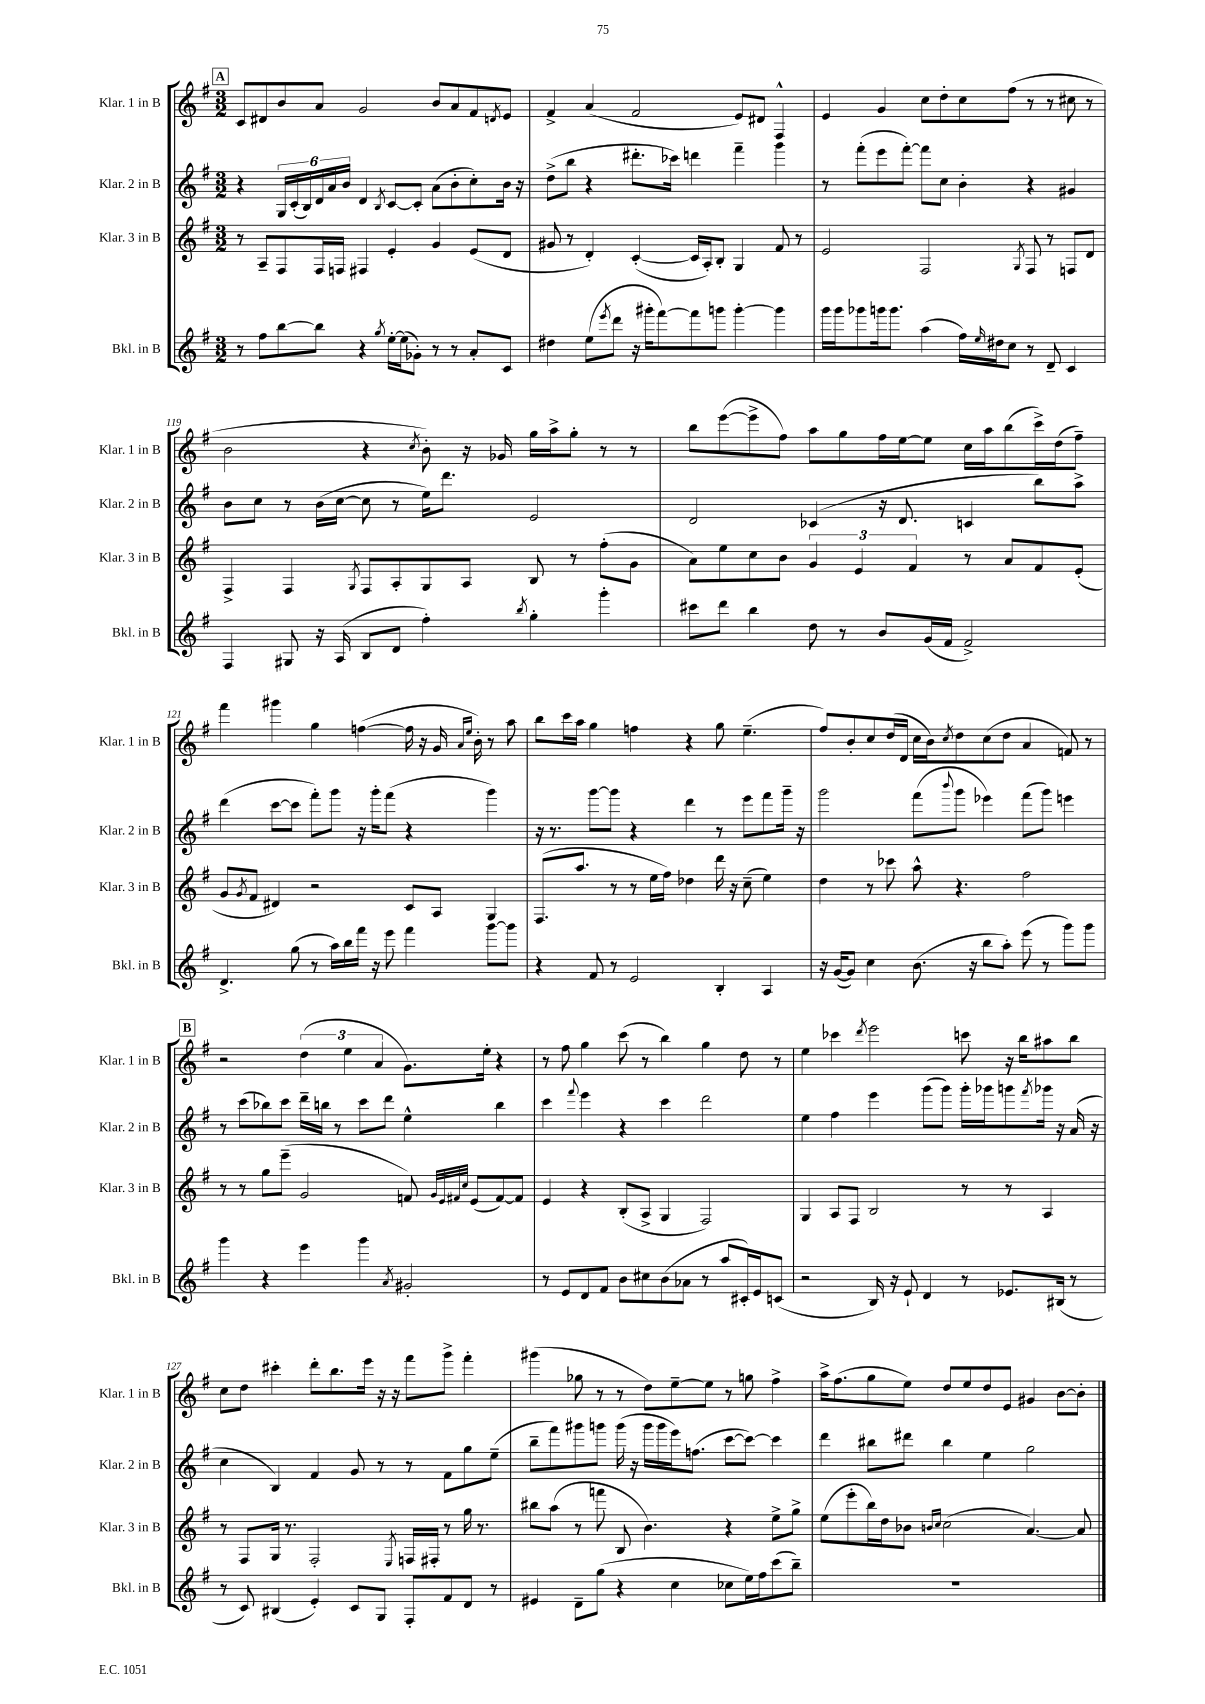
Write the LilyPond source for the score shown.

<<
\new StaffGroup <<
\new Staff = "s0" \with { instrumentName = "Klar. 1 in B" shortInstrumentName = "Klar. 1 in B" } {
    \clef treble \key g \major \numericTimeSignature \time 3/2
    \mark \markup { \box "A" } c'8 dis'8 b'8 a'8 g'2 b'8 a'8 fis'8 \acciaccatura { d'8 } e'8 |
    fis'4-> a'4( fis'2 e'8) dis'8 fis4-^ |
    e'4 g'4 c''8 d''8-. c''8 fis''8( r8 r8 cis''8 r8 |
    b'2 r4 \acciaccatura { c''8 } b'8-.) r16 ges'16 g''16 a''16-> g''8-. r8 r8 |
    b''8 e'''8~( e'''8-> fis''8) a''8 g''8 fis''16 e''16~ e''8 c''16 a''16 b''8( c'''16->) d''16( fis''8--) |
    fis'''4 gis'''4 g''4 f''4~( f''16 r16 g'16 \grace { a'16 e''16 } b'16-.) r8 a''8 |
    b''8 c'''16 a''16 g''4 f''4 r4 g''8 e''4.--( |
    fis''8) b'8-. c''8 d''16( d'16 c''16 b'16) \acciaccatura { c''8 } d''8 c''8( d''8 a'4 f'8) r8 |
    \mark \markup { \box "B" } r2 \tuplet 3/2 { d''4( e''4 a'4 } g'8.) e''16-. r4 |
    r8 fis''8 g''4 c'''8( r8 b''4) g''4 d''8 r8 |
    e''4 ces'''4 \acciaccatura { d'''8 } e'''2 c'''8 r16 b''16 ais''8 b''8 |
    c''8 d''8 cis'''4-. d'''8-. b''8. e'''16 r16 r16 fis'''8 g'''8-> fis'''4-. |
    gis'''4( ges''8 r8 r8 d''8) e''8~-- e''8 r8 g''8 fis''4-> |
    a''16-> fis''8.( g''8 e''8) d''8 e''8 d''8 e'8 gis'4 b'8~ b'8-. \bar "|." |
}
\new Staff = "s1" \with { instrumentName = "Klar. 2 in B" shortInstrumentName = "Klar. 2 in B" } {
    \clef treble \key g \major \numericTimeSignature \time 3/2
    \mark \markup { \box "A" } r4 \tuplet 6/4 { g16 c'16-.( b16) d'16 a'16 b'16 } d'4 \acciaccatura { b8 } c'8~ c'8-. a'8( b'8-. c''8-.) b'16 r16 |
    d''8->( b''8 r4 dis'''8.-. ces'''16) d'''4 fis'''4-- g'''4 |
    r8 fis'''8-.( e'''8 fis'''8~-.) fis'''8 c''8 b'4-. r4 gis'4 |
    b'8 c''8 r8 b'16( c''16~ c''8 r8 e''16) d'''8. e'2 |
    d'2 ces'4( r16 d'8. c'4 b''8) a''8-> |
    d'''4( c'''8~ c'''8 fis'''8-.) g'''8 r16 g'''16-. fis'''8( r4 g'''4) |
    r16 r8. g'''8~ g'''8 r4 d'''4 r8 e'''8 fis'''8 g'''16-- r16 |
    g'''2 fis'''8( \appoggiatura { b'''8 } g'''8 ees'''4) fis'''8( g'''8) e'''4 |
    \mark \markup { \box "B" } r8 c'''8( bes''8) c'''8 d'''16-- b''16 r8 c'''8 d'''8 e''4-^ b''4 |
    c'''4 \appoggiatura { fis'''8 } e'''4 r4 c'''4 d'''2 |
    e''4 fis''4 e'''4 g'''8( g'''8) g'''16-. ges'''16 g'''8 \acciaccatura { fis'''8 } ges'''16 r16 a'16( r16 |
    c''4 b4) fis'4 g'8 r8 r8 fis'8 g''8 e''8--( |
    b''8-- fis'''8) gis'''8 g'''8 g'''16( r16 g'''16 g'''16 e'''16) f''8.( c'''8~ c'''8~) c'''4 |
    d'''4 bis''8 dis'''8 bis''4 e''4 g''2 \bar "|." |
}
\new Staff = "s2" \with { instrumentName = "Klar. 3 in B" shortInstrumentName = "Klar. 3 in B" } {
    \clef treble \key g \major \numericTimeSignature \time 3/2
    \mark \markup { \box "A" } r8 a8-- fis8 fis16 f16 fis4 e'4-. g'4 e'8( d'8 |
    gis'8 r8 d'4-.) c'4~-.( c'16 a16-.) b8-. g4 fis'8 r8 |
    e'2 fis2 \acciaccatura { g8 } fis8 r8 f8 d'8 |
    fis4-> fis4 \acciaccatura { g8 } fis8 a8-. g8 a8 b8 r8 fis''8-.( g'8 |
    a'8) e''8 c''8 b'8 \tuplet 3/2 { g'4 e'4 fis'4 } r8 a'8 fis'8 e'8-.( |
    g'8 \acciaccatura { g'8 } fis'8 dis'4) r2 c'8 a8 g4 |
    fis8.( a''8. r8 r8 e''16 fis''16) des''4 d'''16 r16 c''8--( e''4) |
    d''4 r8 ces'''8 a''8-^ r4. fis''2 |
    \mark \markup { \box "B" } r8 r8 g''8 e'''8--( g'2 f'8) \grace { g'32 e'32 fis'32 c''32 } e'8( fis'8~) fis'8 |
    e'4 r4 b8-.( a8-> g4 fis2) |
    g4 a8 fis8 b2 r8 r8 a4 |
    r8 fis8 g16 r8. fis2-. \acciaccatura { e8 } f16 fis16-. r8 g''16 r8. |
    bis''8 a''8( r8 f'''8 b8 b'4.) r4 e''8-> g''8-> |
    e''8( e'''8-. b''16) d''16 bes'8 \grace { b'16 c''16 } c''2( a'4.~) a'8 \bar "|." |
}
\new Staff = "s3" \with { instrumentName = "Bkl. in B" shortInstrumentName = "Bkl. in B" } {
    \clef treble \key g \major \numericTimeSignature \time 3/2
    \mark \markup { \box "A" } r8 fis''8 b''8~ b''8 r4 \acciaccatura { g''8 } e''16~-. e''16( ges'8-.) r8 r8 a'8-. c'8 |
    dis''4 e''8( \acciaccatura { e'''8 } d'''8 r16 gis'''16-. fis'''8~) fis'''8 g'''8 g'''4~-. g'''4 |
    g'''16 g'''16 ges'''8 g'''16 g'''8. a''4( fis''16) \grace { e''16 } dis''16 c''8 r8 d'8-- c'4 |
    fis4 gis8 r16 a16( b8 d'8 fis''4-.) \acciaccatura { b''8 } g''4-. g'''4-. |
    cis'''8 d'''8 b''4 d''8 r8 b'8 g'16( fis'16 fis'2->) |
    d'4.-> g''8( r8 a''16) b''16 fis'''16 r16 e'''8 fis'''4 g'''8~ g'''8 |
    r4 fis'8 r8 e'2 b4-. a4 |
    r16 g'16~( g'8) c''4 b'8.( r16 b''8 a''8-.) e'''8( r8 g'''8) g'''8 |
    \mark \markup { \box "B" } g'''4 r4 e'''4 g'''4 \acciaccatura { a'8 } gis'2-. |
    r8 e'8 d'8 fis'8 b'8 cis''8 b'8( aes'8 r8 a''8 cis'16-.) e'16 c'8( |
    r2 b16) r16 e'8-! d'4 r8 ees'8. bis16( r8 |
    r8 c'8) bis4( e'4-.) c'8 g8 fis8-. fis'8 d'8 r8 |
    eis'4 d'8-- g''8( r4 c''4 ces''8 e''16) fis''16 c'''8( b''8--) |
    R1. \bar "|." |
}
>>
>>
\layout { \context { \Score currentBarNumber = #116 } }
